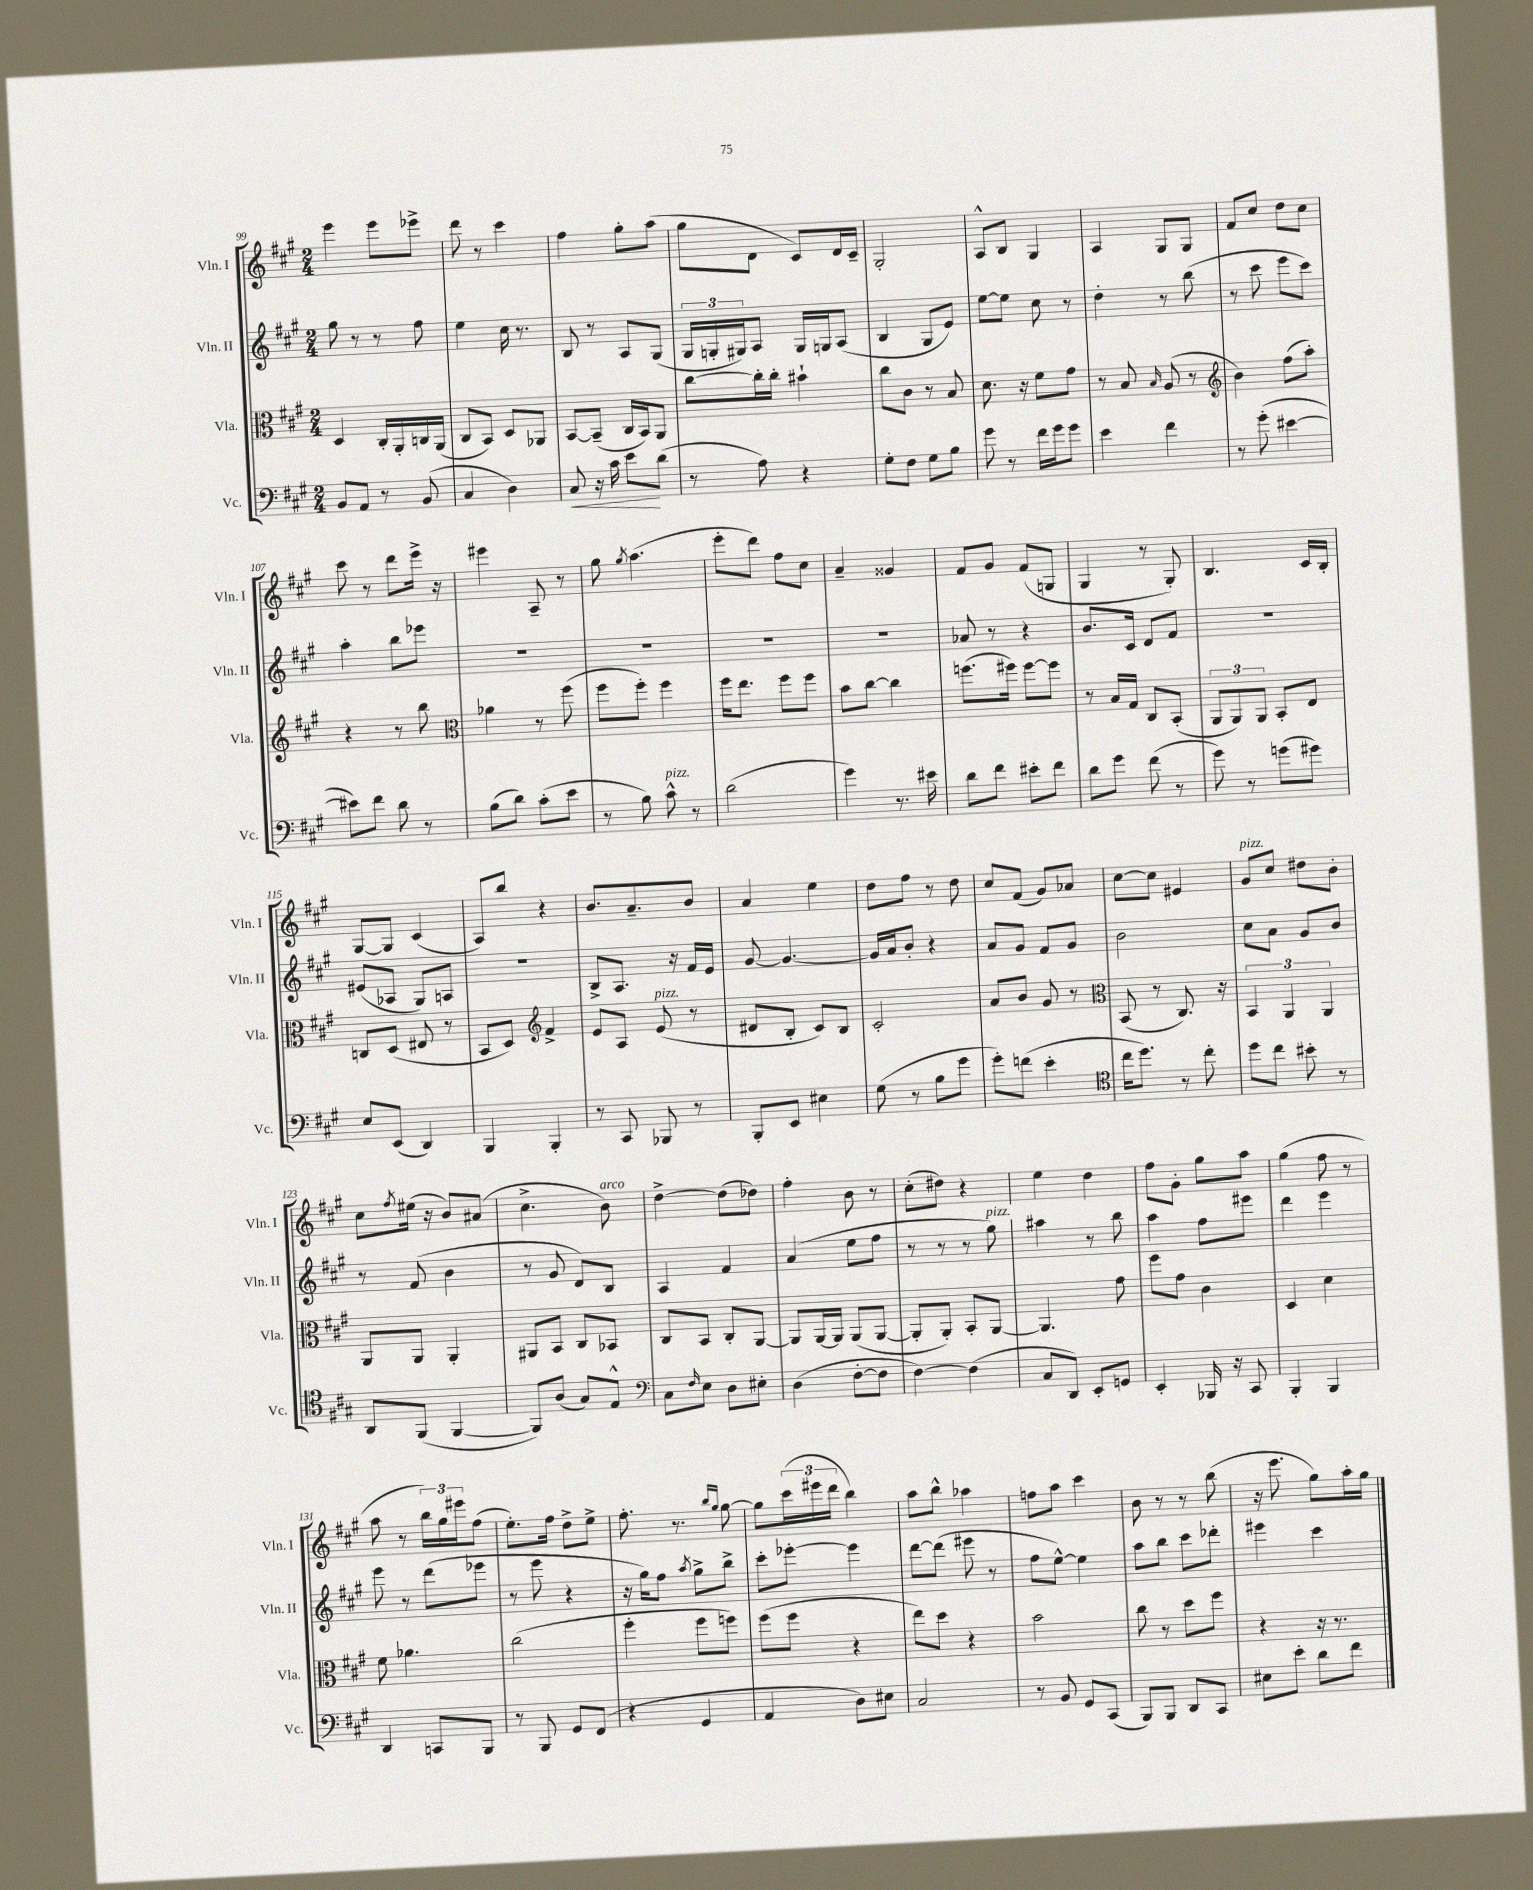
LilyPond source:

<<
\new StaffGroup <<
\new Staff = "s0" \with { instrumentName = "Vln. I" shortInstrumentName = "Vln. I" } {
    \clef treble \key a \major \numericTimeSignature \time 2/4
    e'''4 e'''8 ees'''8-> |
    d'''8 r8 cis'''4 |
    fis''4 gis''8-. a''8( |
    gis''8 d'8 cis'8) d'16 cis'16-- |
    gis2-. |
    a8-^ b8 gis4 |
    a4 gis8 gis8 |
    fis'8 cis''8 d''8 cis''8 |
    cis'''8 r8 d'''8 e'''16-> r16 |
    eis'''4 a8-- r8 |
    gis''8 \acciaccatura { gis''8 } a''4.( |
    e'''8-. d'''8) fis''8 cis''8 |
    a'4-- gisis'4 |
    fis'8 gis'8 fis'8( g8 |
    gis4 r8 gis8-.) |
    b4. cis'16 b16-. |
    gis8~ gis8 cis'4( |
    a8) b''8 r4 |
    b'8. a'8.-- b'8 |
    a'4 e''4 |
    d''8 fis''8 r8 d''8 |
    cis''8 fis'8( gis'8) aes'8 |
    cis''8~ cis''8 eis'4 |
    gis'8^\markup { \italic "pizz." } cis''8 dis''8 b'8-. |
    cis''8 \acciaccatura { fis''8 } eis''16( r16 b'8) ais'8( |
    cis''4.-> b'8^\markup { \italic "arco" }) |
    d''4~-> d''8( des''8) |
    fis''4-. b'8 r8 |
    cis''8-.( dis''8) r4 |
    e''4 d''4 |
    fis''8 gis'8-. gis''8 a''8 |
    gis''4( fis''8 r8 |
    a''8 r8 \tuplet 3/2 { b''16) gis''16 eis'''16 } fis''8( |
    e''8.-.) fis''16 d''8-> e''8-> |
    fis''8.-. r8. \grace { b''16 gis''16 } gis''8~ |
    gis''8 \tuplet 3/2 { cis'''16( eis'''16 d'''16 } b''4) |
    a''8 b''8-^ aes''4 |
    f''8 a''8 cis'''4 |
    b'8 r8 r8 b''8( |
    r16 e'''8. gis''8) a''16-. gis''16 \bar "|." |
}
\new Staff = "s1" \with { instrumentName = "Vln. II" shortInstrumentName = "Vln. II" } {
    \clef treble \key a \major \numericTimeSignature \time 2/4
    gis''8 r8 r8 fis''8 |
    e''4 cis''16 r8. |
    b8 r8 a8 gis8( |
    \tuplet 3/2 { gis16 g16-. gis16) } a8 gis16 g16 a8( |
    b4 gis8 e'8) |
    e''8~ e''8 cis''8 r8 |
    d''4-. r8 b''8( |
    r8 cis'''8 e'''8 cis'''8) |
    a''4-. b''8 ees'''8 |
    R2 |
    R2 |
    R2 |
    R2 |
    aes'8 r8 r4 |
    b'8. cis'16 d'8 fis'8 |
    r2 |
    eis'8( aes8 gis8) a8 |
    R2 |
    b8-> a8. r16 fis'16 e'16 |
    gis'8~ gis'4.~ |
    gis'16 a'16 b'8-. r4 |
    a'8 gis'8 fis'8 gis'8 |
    b'2 |
    cis''8 a'8 gis'8 b'8 |
    r8 fis'8( b'4 |
    r8 gis'8 d'8) b8 |
    a4 fis'4 |
    a'4( e''8 fis''8 |
    r8 r8 r8 gis''8^\markup { \italic "pizz." }) |
    ais''4 r8 b''8 |
    a''4 fis''8 eis'''8 |
    d'''4 e'''4 |
    e'''8 r8 d'''8( ees'''8 |
    r8 e'''8 r4 |
    r16 gis''16) fis''8 \acciaccatura { a''8 } gis''8-> b''8-> |
    cis'''8-. ees'''8~-. ees'''4 |
    d'''8~ d'''8( eis'''8 r8 |
    fis''8 e''8~-^) e''4 |
    a''8 b''8 cis'''8 des'''8-. |
    eis'''4 cis'''4 \bar "|." |
}
\new Staff = "s2" \with { instrumentName = "Vla." shortInstrumentName = "Vla." } {
    \clef alto \key a \major \numericTimeSignature \time 2/4
    d4 cis16-. a,16-. c16 a,16( |
    cis8 b,8) d8 aes,8 |
    b,8~ b,8--( cis16 b,16) a,8 |
    cis''8~ cis''16-. cis''16-. bis'4-! |
    cis''8 cis'8 r8 b8 |
    d'8. r16 fis'8 gis'8 |
    r8 b8 \grace { b16 } a8( r8 |
    \clef treble b'4) fis''8( a''8-.) |
    r4 r8 b''8 |
    \clef alto aes'4 r8 fis''8( |
    fis''8 fis''8-.) fis''4 |
    fis''16 e''8. fis''8 fis''8 |
    b'8 cis''8~ cis''4 |
    f''8.( fis''16) fis''8~ fis''8 |
    r8 b16 gis16 cis8 b,8-.( |
    \tuplet 3/2 { a,8 a,8) a,8 } b,8-. e8 |
    c8 d8( eis8 r8 |
    b,8 d8) \clef treble fis'4-> |
    e'8 a8 e'8^\markup { \italic "pizz." }( r8 |
    dis'8 b8-. cis'8) b8 |
    cis'2-. |
    a'8 b'8 gis'8 r8 |
    \clef alto b,8( r8 cis8.) r16 |
    \tuplet 3/2 { b,4 a,4 a,4 } |
    a,8 a,8 a,4-. |
    ais,8 b,8 cis8 bes,8 |
    cis8 b,8 cis8-. a,8~ |
    a,8 a,16~ a,16 a,8( a,8~ |
    a,8-. a,8-.) b,8-. a,8~ |
    a,4. gis'8 |
    fis''8 gis'8 cis'4 |
    d4 d'4 |
    fis'8 aes'4. |
    cis''2( |
    fis''4-. fis''8 f''8) |
    fis''8( fis''8 r4 |
    e''8) d''8 r4 |
    b'2 |
    cis''8 r8 d''8 fis''8 |
    r4 r16 r8. \bar "|." |
}
\new Staff = "s3" \with { instrumentName = "Vc." shortInstrumentName = "Vc." } {
    \clef bass \key a \major \numericTimeSignature \time 2/4
    b,8 a,8 r8 b,8( |
    cis4 d4) |
    cis8\< r16 cis'16 e'8\! d'8( |
    r8 a8) r4 |
    gis8-. fis8 gis8 b8 |
    gis'8 r8 fis'16 gis'16 gis'8 |
    e'4 fis'4 |
    r8 gis'8-.( eis'4~ |
    eis'8) fis'8 d'8 r8 |
    b8( d'8) cis'8-.( e'8 |
    r8 b8) cis'8-^^\markup { \italic "pizz." } r8 |
    d'2( |
    gis'4) r8. eis'16 |
    d'8 fis'8 eis'8-. fis'8 |
    d'8 gis'8 fis'8( r8 |
    gis'8) r8 g'8( gis'8) |
    e8 e,8( d,4) |
    b,,4 b,,4-. |
    r8 cis,8 bes,,8 r8 |
    b,,8-. e,8 eis4 |
    gis8( r8 b8 gis'8 |
    gis'8-.) f'8( e'4-. |
    \clef tenor cis''16 d''8.) r8 cis''8-. |
    d''8 cis''8 bis'8-. r8 |
    a,8 fis,8( fis,4~ |
    fis,8) a8( gis8) e8-^ |
    \clef bass cis8 \grace { fis16 } e8 d8 eis8-. |
    d4( fis8~-. fis8 |
    fis4~) fis4( |
    cis8 d,8) e,8-. g,8 |
    e,4-. bes,,16 r16 cis,8 |
    b,,4-. b,,4 |
    d,4 c,8 b,,8 |
    r8 b,,8 gis,8 fis,8( |
    r4 gis,4 |
    a,4 d8) eis8 |
    cis2 |
    r8 b,8 gis,8 cis,8( |
    b,,8) b,,8 d,8 cis,8 |
    eis8 e'8-. d'8 fis'8 \bar "|." |
}
>>
>>
\layout { \context { \Score currentBarNumber = #99 } }
